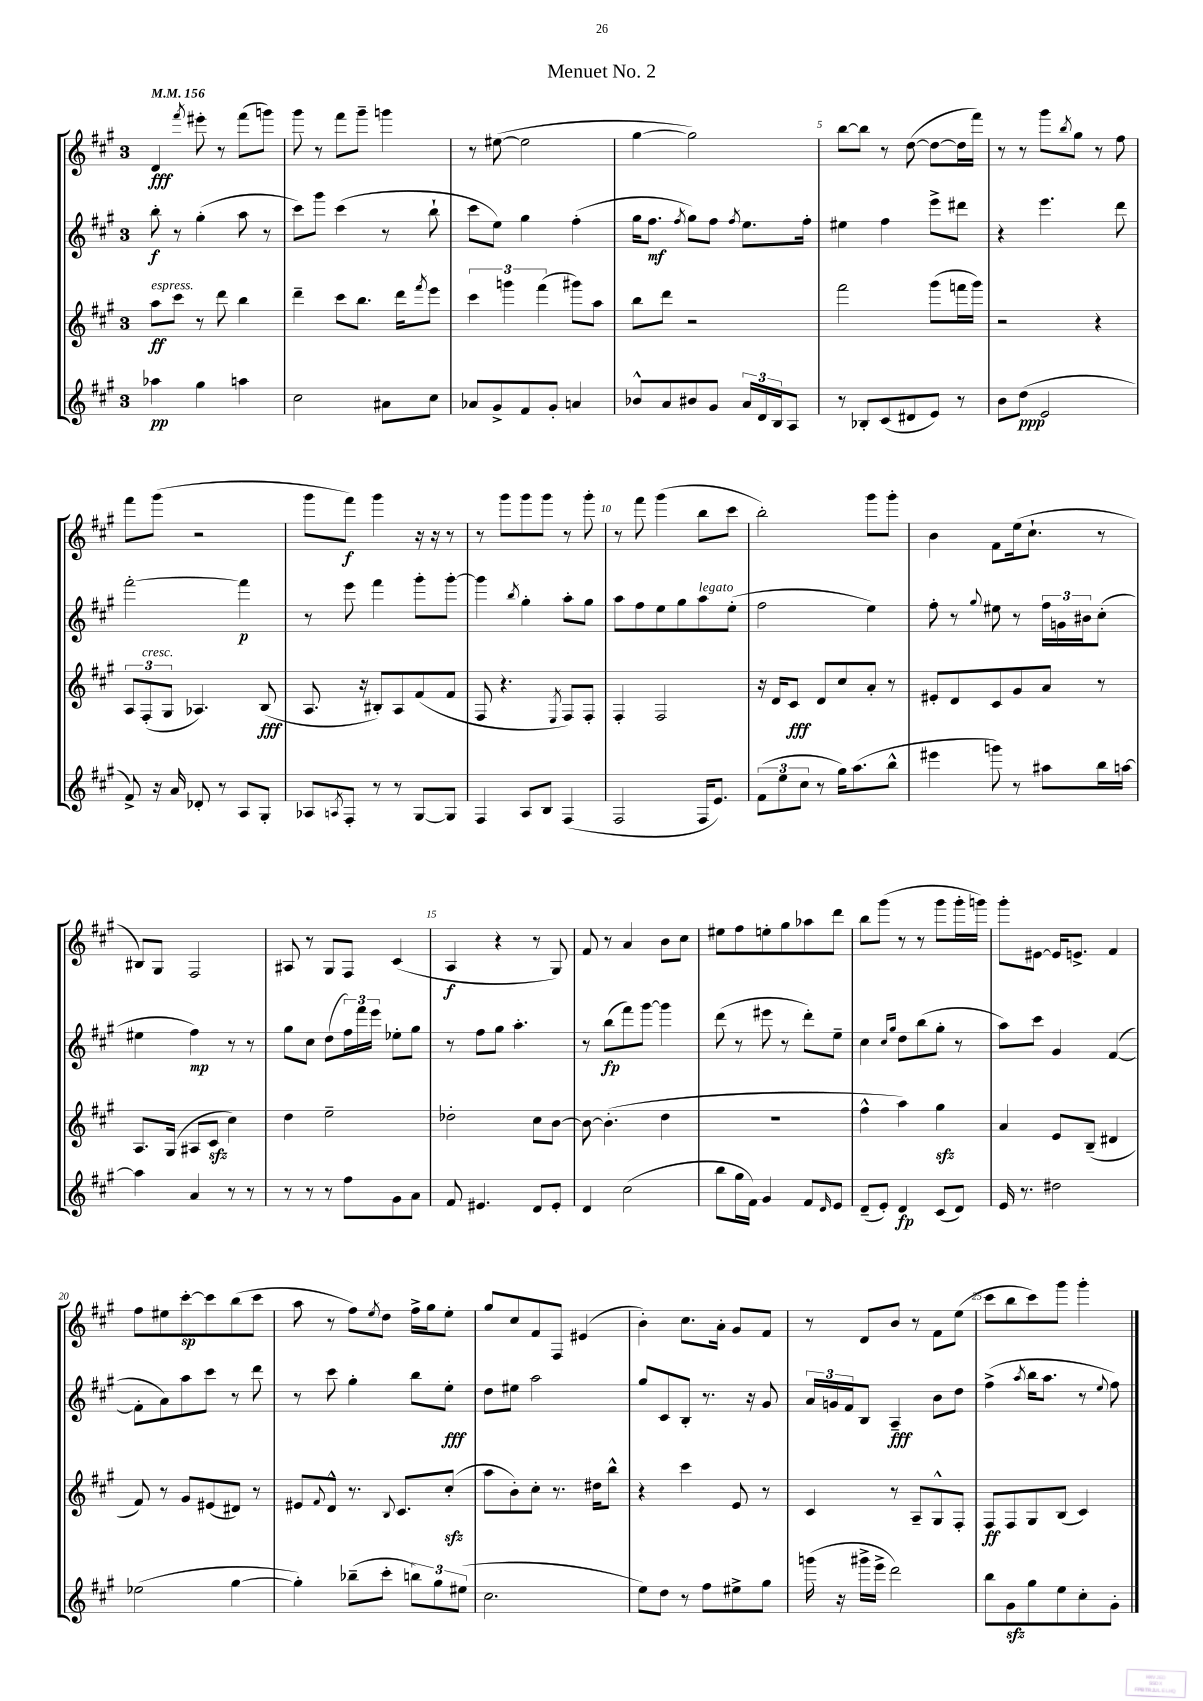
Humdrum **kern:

**kern	**dynam	**kern	**dynam	**kern	**dynam	**kern	**dynam
*part4	*part4	*part3	*part3	*part2	*part2	*part1	*part1
*staff4	*staff4	*staff3	*staff3	*staff2	*staff2	*staff1	*staff1
*clefG2	*	*clefG2	*	*clefG2	*	*clefG2	*
*k[f#c#g#]	*	*k[f#c#g#]	*	*k[f#c#g#]	*	*k[f#c#g#]	*
*M3/4	*	*M3/4	*	*M3/4	*	*M3/4	*
*MM156	*	*MM156	*	*MM156	*	*MM156	*
=1	=1	=1	=1	=1	=1	=1	=1
!	!	!LO:TX:a:i:t=espress.	!	!	!	!	!
4aa-X\	pp	8aa\L	ff	8bb'\	f	4d/	fff
.	.	8ccc#\J	.	8r	.	.	.
.	.	.	.	.	.	8qfff#/	.
4gg#\	.	8r	.	(4gg#'\	.	8eee#X'\	.
.	.	8ddd\	.	.	.	8r	.
4aan\	.	4bb\	.	8aa\	.	(8fff#\L	.
.	.	.	.	8r	.	8gggn\J)	.
=2	=2	=2	=2	=2	=2	=2	=2
2cc#\	.	4ddd~\	.	8ccc#\L)	.	8ggg#\	.
.	.	.	.	8ggg#\J	.	8r	.
.	.	8ccc#\L	.	(4ccc#\	.	8fff#\L	.
.	.	8.bb\J	.	.	.	8ggg#~\J	.
8a#X\L	.	.	.	8r	.	4gggn\	.
.	.	16ddd\KL	.	.	.	.	.
.	.	8qfff#/	.	.	.	.	.
8cc#\J	.	8eee\J	.	8bb`\	.	.	.
=3	=3	=3	=3	=3	=3	=3	=3
8a-X/L	.	6ccc#\	.	8ccc#\L	.	8r	.
8g#^/	.	.	.	8ee\J)	.	([8ee#X\	.
.	.	6gggn\	.	.	.	.	.
8f#/	.	.	.	4gg#\	.	2ee#\]	.
.	.	(6fff#\	.	.	.	.	.
8g#'/J	.	.	.	.	.	.	.
4an/	.	8ggg#X\L)	.	(4ff#'\	.	.	.
.	.	8aa\J	.	.	.	.	.
=4	=4	=4	=4	=4	=4	=4	=4
8b-X^^/L	.	8bb\L	.	16gg#\KL	.	[4gg#\	.
.	.	.	.	8.ff#\J	mf	.	.
8a/	.	8ddd\J	.	.	.	.	.
.	.	.	.	8qff#/	.	.	.
8b#X/	.	2r	.	8gg#\L)	.	2gg#\])	.
8g#/J	.	.	.	8ff#\J	.	.	.
.	.	.	.	8qff#/	.	.	.
24a/LL	.	.	.	8.ee\L	.	.	.
24d/	.	.	.	.	.	.	.
24B/J	.	.	.	.	.	.	.
8A/J	.	.	.	.	.	.	.
.	.	.	.	16ff#'\Jk	.	.	.
=5	=5	=5	=5	=5	=5	=5	=5
8r	.	2fff#\	.	4ee#X\	.	[8bb\L	.
8B-X'/L	.	.	.	.	.	8bb\J]	.
(8c#/	.	.	.	4ff#\	.	8r	.
8d#X/	.	.	.	.	.	([8dd\	.
8e/J)	.	(8ggg#\L	.	8eee^\L	.	8dd\L_	.
8r	.	16fffn\L	.	8ddd#X\J	.	16dd\L]	.
.	.	16ggg#\JJ)	.	.	.	16fff#\JJ)	.
=6	=6	=6	=6	=6	=6	=6	=6
8b\L	.	2r	.	4r	.	8r	.
(8dd\J	ppp	.	.	.	.	8r	.
2e/	.	.	.	4.eee\	.	8ggg#\L	.
.	.	.	.	.	.	8qbb/	.
.	.	.	.	.	.	8gg#\J	.
.	.	4r	.	.	.	8r	.
.	.	.	.	8ddd\	.	8ff#\	.
!!LO:LB:g=z
=7	=7	=7	=7	=7	=7	=7	=7
8f#^/)	.	12A/L	.	[2fff#'\	.	8fff#\L	.
!	!	!LO:TX:a:i:t=cresc.	!	!	!	!	!
.	.	(12F#'/	.	.	.	.	.
16r	.	.	.	.	.	(8ggg#\J	.
.	.	12G#/J	.	.	.	.	.
16a/	.	.	.	.	.	.	.
8d-X'/	.	4.A-X/)	.	.	.	2r	.
8r	.	.	.	.	.	.	.
8A/L	.	.	.	4fff#\]	p	.	.
8G#'/J	.	(8B/	fff	.	.	.	.
=8	=8	=8	=8	=8	=8	=8	=8
8A-X/L	.	8.A/	.	8r	.	8ggg#\L	.
8qAn/	.	.	.	.	.	.	.
8F#'/J	.	.	.	8eee\	.	8fff#\J)	f
.	.	16r	.	.	.	.	.
8r	.	8B#X'/L)	.	4fff#\	.	4ggg#\	.
8r	.	8A/	.	.	.	.	.
[8G#/L	.	(8f#/	.	8ggg#'\L	.	16r	.
.	.	.	.	.	.	16r	.
8G#/J]	.	8f#/J	.	[8ggg#'\J	.	8r	.
=9	=9	=9	=9	=9	=9	=9	=9
4F#/	.	8F#/	.	4ggg#\]	.	8r	.
.	.	4.r	.	.	.	8ggg#\L	.
.	.	.	.	8qbb/	.	.	.
8A/L	.	.	.	4gg#'\	.	8ggg#\	.
8B/J	.	.	.	.	.	8ggg#\J	.
.	.	8qE/	.	.	.	.	.
(4F#/	.	8F#/L)	.	8aa'\L	.	8r	.
.	.	8F#'/J	.	8gg#\J	.	8ggg#'\	.
=10	=10	=10	=10	=10	=10	=10	=10
2F#/	.	4F#'/	.	8aa\L	.	8r	.
.	.	.	.	8ff#\	.	8fff#\	.
.	.	2F#/	.	8ee\	.	(4ggg#\	.
.	.	.	.	8gg#\	.	.	.
!	!	!	!	!LO:TX:a:i:t=legato	!	!	!
16F#/KL	.	.	.	8aa\	.	8bb\L	.
8.e/J)	.	.	.	.	.	.	.
.	.	.	.	(8ee'\J	.	8ccc#\J	.
=11	=11	=11	=11	=11	=11	=11	=11
(12f#\L	.	16r	.	2ff#\	.	2bb'\)	.
.	.	16d/KL	.	.	.	.	.
12ee\	.	.	.	.	.	.	.
.	.	8c#/J	fff	.	.	.	.
12cc#\J	.	.	.	.	.	.	.
8r	.	8d/L	.	.	.	.	.
16gg#\KL)	.	8cc#/	.	.	.	.	.
(8.aa\	.	.	.	.	.	.	.
.	.	8a'/J	.	4ee\)	.	8ggg#\L	.
8bb^^\J	.	8r	.	.	.	8ggg#'\J	.
=12	=12	=12	=12	=12	=12	=12	=12
4eee#X\	.	8e#X'/L	.	8ff#'\	.	4b\	.
.	.	8d/	.	8r	.	.	.
.	.	.	.	8qqgg#/	.	.	.
8gggn\)	.	8c#/	.	8ee#X\	.	8f#\L	.
8r	.	8g#/	.	8r	.	(16ee\k	.
.	.	.	.	.	.	8.cc#`\J	.
8aa#X\L	.	8a/J	.	24ff#\LL	.	.	.
.	.	.	.	24gn\	.	.	.
.	.	.	.	24b#X\J	.	.	.
16bb\L	.	8r	.	(8cc#'\J	.	8r	.
[16aan\JJ	.	.	.	.	.	.	.
!!LO:LB:g=z
=13	=13	=13	=13	=13	=13	=13	=13
4aa\]	.	8.A/L	.	4ee#X\	.	8B#X/L)	.
.	.	.	.	.	.	8G#/J	.
.	.	(16G#/Jk	.	.	.	.	.
4a/	.	8A#X/L	.	4ff#\)	mp	2F#/	.
.	.	8c#zz/J	.	.	.	.	.
8r	.	4cc#\)	.	8r	.	.	.
8r	.	.	.	8r	.	.	.
=14	=14	=14	=14	=14	=14	=14	=14
8r	.	4dd\	.	8gg#\L	.	8A#X/	.
8r	.	.	.	8cc#\J	.	8r	.
8r	.	2ee~\	.	(8dd\L	.	8G#/L	.
8ff#\L	.	.	.	24ff#\L)	.	8F#/J	.
.	.	.	.	24fff#\	.	.	.
.	.	.	.	24eee\JJ	.	.	.
8g#\	.	.	.	8ee-X'\L	.	(4c#/	.
8a\J	.	.	.	8gg#\J	.	.	.
=15	=15	=15	=15	=15	=15	=15	=15
8f#/	.	2dd-X'\	.	8r	.	4A/	f
4.e#X/	.	.	.	8ff#\L	.	.	.
.	.	.	.	8gg#\J	.	4r	.
.	.	.	.	4.aa'\	.	.	.
8d/L	.	8cc#\L	.	.	.	8r	.
8e#'/J	.	[8b\J	.	.	.	8G#/)	.
=16	=16	=16	=16	=16	=16	=16	=16
4d/	.	8b\_	.	8r	.	8f#/	.
.	.	(4.b'\]	.	(8bb\L	fp	8r	.
(2cc#\	.	.	.	8fff#\)	.	4a/	.
.	.	.	.	[8ggg#\J	.	.	.
.	.	4dd\	.	4ggg#\]	.	8b\L	.
.	.	.	.	.	.	8cc#\J	.
=17	=17	=17	=17	=17	=17	=17	=17
8bb\L	.	2.r	.	(8ddd\	.	8ee#X\L	.
16gg#\L	.	.	.	8r	.	8ff#\	.
16f#\JJ)	.	.	.	.	.	.	.
4g#/	.	.	.	8eee#X\	.	8een'\	.
.	.	.	.	8r	.	8gg#\	.
8f#/L	.	.	.	8ddd'\L)	.	8aa-X\	.
16qqd/	.	.	.	.	.	.	.
8e/J	.	.	.	8ee~\J	.	8ddd\J	.
=18	=18	=18	=18	=18	=18	=18	=18
(8d~/L	.	4ff#^^\	.	4cc#\	.	8bb\L	.
8e'/J)	.	.	.	.	.	(8ggg#\J	.
.	.	.	.	16qqcc#/LL	.	.	.
.	.	.	.	16qqgg#/JJ	.	.	.
4d/	fp	4aa\)	.	8dd\L	.	8r	.
.	.	.	.	(8bb\	.	8r	.
(8c#/L	.	4gg#zz\	.	8gg#'\J	.	8ggg#\L	.
8d/J)	.	.	.	8r	.	16ggg#'\L	.
.	.	.	.	.	.	16gggn\JJ)	.
=19	=19	=19	=19	=19	=19	=19	=19
16e/	.	4a/	.	8aa\L)	.	8ggg#'\L	.
8.r	.	.	.	.	.	.	.
.	.	.	.	8ccc#\J	.	[8e#X\J	.
2dd#X\	.	8e/L	.	4g#/	.	16e#/KL]	.
.	.	.	.	.	.	8.en^/J	.
.	.	(8B~/J	.	.	.	.	.
.	.	4d#X/	.	([4f#/	.	4f#/	.
!!LO:LB:g=z
=20	=20	=20	=20	=20	=20	=20	=20
(2ee-X\	.	8f#/)	.	8f#'\L]	.	8ff#\L	.
.	.	8r	.	8a\)	.	8ee#X\	.
.	.	8g#/L	.	8aa\	.	[8ccc#'\	sp
.	.	(8e#X/	.	8ccc#\J	.	8ccc#\]	.
[4gg#\	.	8d#X/J)	.	8r	.	(8bb\	.
.	.	8r	.	8ddd\	.	8ccc#\J	.
=21	=21	=21	=21	=21	=21	=21	=21
4gg#'\])	.	8e#X/L	.	8r	.	8aa\	.
.	.	8qqf#/	.	.	.	.	.
.	.	8d^^/J	.	8ccc#\	.	8r	.
(8bb-X~\L	.	8.r	.	4gg#'\	.	8ff#\L)	.
.	.	.	.	.	.	8qee/	.
8ccc#'\J	.	.	.	.	.	8dd\J	.
.	.	8qqB/	.	.	.	.	.
.	.	8.c#/L	.	.	.	.	.
12bbn\L)	.	.	.	8bb\L	.	16ff#^\LL	.
.	.	.	.	.	.	16gg#\J	.
12gg#\	.	.	.	.	.	.	.
.	.	(8cc#zz'/J	.	8ee'\J	fff	8ee'\J	.
(12ee#X\J	.	.	.	.	.	.	.
=22	=22	=22	=22	=22	=22	=22	=22
2.cc#\	.	8aa\L	.	8dd\L	.	8gg#/L	.
.	.	8b'\)	.	8ee#X\J	.	8cc#/	.
.	.	8cc#'\J	.	2aa\	.	8f#/	.
.	.	8.r	.	.	.	8F#/J	.
.	.	.	.	.	.	(4e#X/	.
.	.	16dd#X\KL	.	.	.	.	.
.	.	8bb^^\J	.	.	.	.	.
=23	=23	=23	=23	=23	=23	=23	=23
8ee\L)	.	4r	.	8gg#/L	.	4b'\)	.
8dd\J	.	.	.	8c#/	.	.	.
8r	.	4ccc#\	.	8B'/J	.	8.cc#\L	.
8ff#\L	.	.	.	8.r	.	.	.
.	.	.	.	.	.	16a'\Jk	.
8ee#X^\	.	8e/	.	.	.	8g#/L	.
.	.	.	.	16r	.	.	.
8gg#\J	.	8r	.	8g#/	.	8f#/J	.
=24	=24	=24	=24	=24	=24	=24	=24
(16gggn\	.	4c#/	.	24a/LL	.	8r	.
.	.	.	.	24gn/	.	.	.
16r	.	.	.	.	.	.	.
.	.	.	.	24f#/J	.	.	.
16ggg#X^\LL	.	.	.	8B/J	.	8d/L	.
16eee^\JJ	.	.	.	.	.	.	.
2ddd\)	.	8r	.	4A~/	fff	8b/J	.
.	.	8A~/L	.	.	.	8r	.
.	.	8G#^^/	.	8b\L	.	8f#\L	.
.	.	8F#'/J	.	8dd\J	.	(8ee\J	.
=25	=25	=25	=25	=25	=25	=25	=25
8bb\L	.	8F#/L	ff	(4ff#^\	.	8ccc#\L	.
8g#zz\	.	8F#/	.	.	.	8bb\	.
.	.	.	.	8qaa/	.	.	.
8gg#\	.	8G#/	.	16bb\KL	.	8ccc#\)	.
.	.	.	.	8.aa\J	.	.	.
8ee\	.	(8B/J	.	.	.	8ggg#\J	.
8cc#'\	.	4c#/)	.	8r	.	4ggg#'\	.
.	.	.	.	8qqee/	.	.	.
8g#'\J	.	.	.	8ff#\)	.	.	.
==	==	==	==	==	==	==	==
*-	*-	*-	*-	*-	*-	*-	*-
